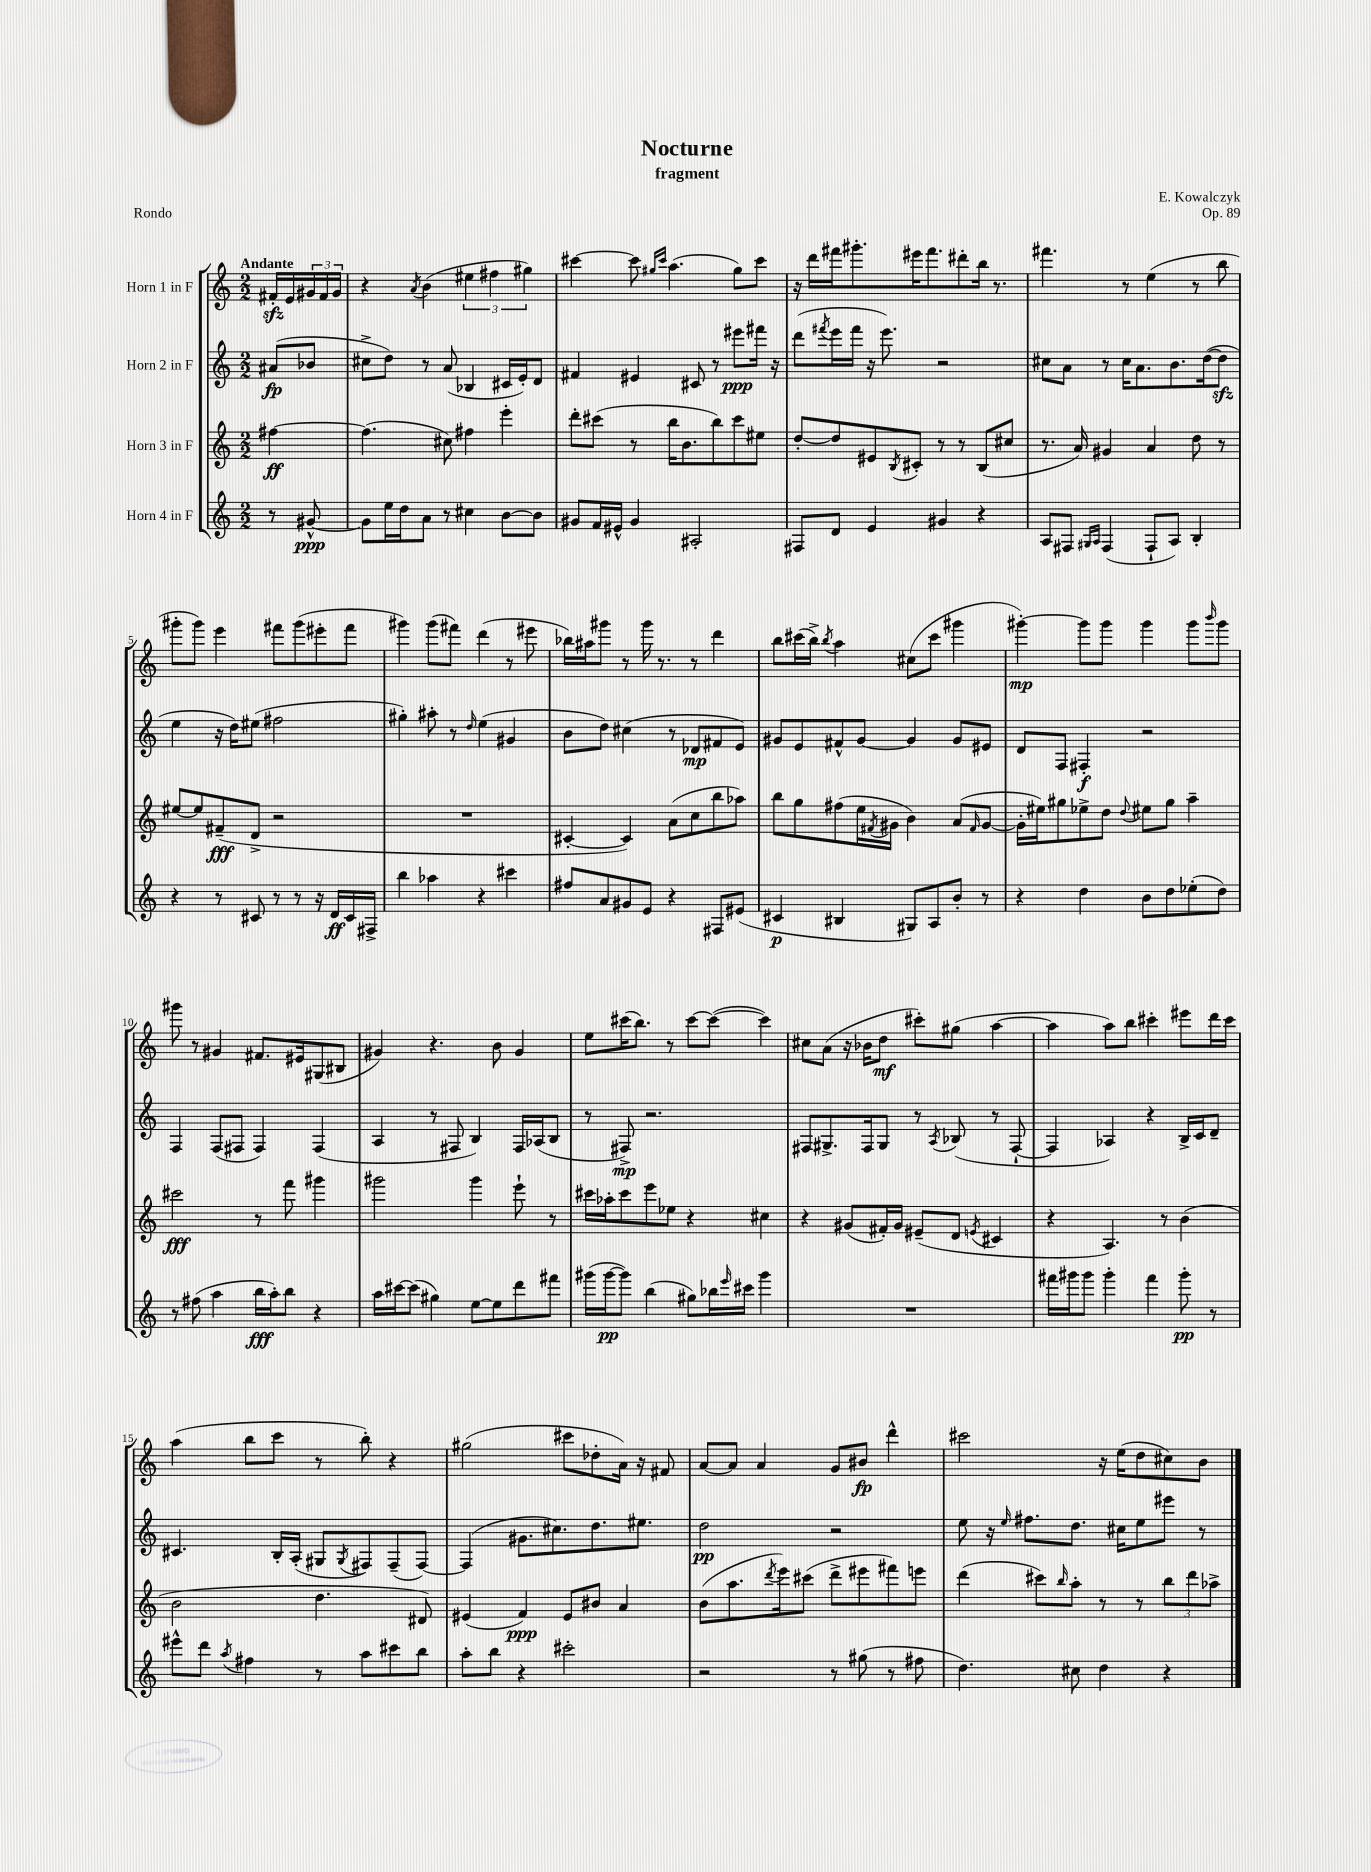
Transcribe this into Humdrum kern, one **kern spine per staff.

**kern	**kern	**kern	**kern
*staff4	*staff3	*staff2	*staff1
*clefG2	*clefG2	*clefG2	*clefG2
*k[]	*k[]	*k[]	*k[]
*M2/2	*M2/2	*M2/2	*M2/2
8r	[4ff#	(8a#	16f#'
.	.	.	16e
[8g#^^	.	8b-	24g#
.	.	.	24f#
.	.	.	24g#
=	=	=	=
8g#]	(4.ff#]	8cc#^	4r
16ee	.	8dd)	.
16dd	.	.	.
.	.	.	8qa
8a	.	8r	(4b
8r	8cc#)	(8a	.
4cc#	4ff#	4B-	6ee#
.	.	.	6ff#
[8b	4eee'	16c#	.
.	.	16e')	.
.	.	.	6gg#)
8b]	.	8d	.
=	=	=	=
8g#	8ddd'	4f#	[4ccc#
16f	(8ccc#	.	.
16e#^^	.	.	.
4g#	8r	4e#	8ccc#]
.	.	.	16qqgg#
.	.	.	16qqccc#
.	16bb	.	(4.aa
.	8.b	.	.
2A#'	.	8c#	.
.	8bb)	8r	.
.	8ccc#	8eee#	8gg#)
.	8ee#	16fff#	8ccc#
.	.	16r	.
=	=	=	=
8F#	[8dd'	(8ddd	16r
.	.	.	16ddd
.	.	8qfff#	.
8d	8dd]	16eee	16fff#
.	.	16fff#	8.ggg#'
4e	8e#	16r	.
.	.	8.eee)	.
.	8qB	.	.
.	8c#'	.	16eee#
.	.	.	8.fff#
4g#	8r	2r	.
.	8r	.	8ddd#'
4r	(8B	.	16bb
.	.	.	8.r
.	8cc#	.	.
=	=	=	=
8A	8.r	8cc#	4.fff#
8F#	.	8a	.
.	16a)	.	.
16qqG#	.	.	.
16qqA	.	.	.
(4F#	4g#	8r	.
.	.	16cc#	8r
.	.	8.a	.
8F#`	4a	.	(4ee
8A)	.	8.b	.
4B'	8dd	.	8r
.	.	([16dd	.
.	8r	8dd]	8bb
=	=	=	=
4r	[8ee#	4ee	8ggg#'
.	8ee#]	.	8ggg#)
8r	(8f#~	16r	4eee
.	.	16dd)	.
8c#	8d^	(8ee#	.
8r	2r	2ff#	8fff#
8r	.	.	(8ggg#
16r	.	.	8eee#'
16d	.	.	.
16c#	.	.	8fff#
16F#^	.	.	.
=	=	=	=
4bb	1r	4gg#')	4ggg#)
4aa-	.	8aa#'	(8ggg#
.	.	8r	8fff#)
.	.	16qqdd	.
4r	.	(4ee	(4ddd
4ccc#	.	4g#	8r
.	.	.	8eee#
=	=	=	=
8ff#	[4c#'	8b	16bb-)
.	.	.	16aa#
8a	.	8dd)	8ggg#
8g#	4c#])	(4cc#	8r
8e	.	.	16ggg#
.	.	.	8.r
4r	(8a	8r	.
.	8cc	8d-	8r
8F#	8bb	8f#	4ddd
(8e#	8aa-)	8e)	.
=	=	=	=
4c#	8bb	8g#	8bb
.	8gg	8e	(16ccc#
.	.	.	16bb^)
.	.	.	8qbb
4B#	(8ff#	8f#^^	4aa
.	16ee	[8g#	.
.	8qf#	.	.
.	16g#	.	.
8G#)	4b)	4g#]	(8cc#
8A	.	.	8ccc#
8b'	(8a	8g#	4ggg#
.	16qqf#	.	.
8r	[8g#	8e#	.
=	=	=	=
4r	16g#']	8d	[4ggg#')
.	16ee#)	.	.
.	8gg#	8F	.
4dd	8ee-^	4F#'	8ggg#]
.	8dd	.	8ggg#
.	8qqdd	.	.
8b	8ee#	2r	4ggg#
8dd	8gg#	.	.
(8ee-'	4aa~	.	8ggg#
.	.	.	16qqbbb
8dd)	.	.	8ggg#
=	=	=	=
8r	2ccc#	4F	8ggg#
(8ff#	.	.	8r
4aa	.	(8F	4g#
.	.	8F#	.
16bb	8r	4F#)	8.f#
16aa')	.	.	.
8bb	8fff	.	.
.	.	.	16e#
4r	4ggg#	(4F#	(8G#
.	.	.	8B#
=	=	=	=
16aa	2ggg#	4A	4g#)
[16ccc#	.	.	.
(8ccc#]	.	.	.
4gg#)	.	8r	4.r
.	.	8F#	.
[8ee	4ggg#	4B)	.
8ee]	.	.	8b
8ddd	8eee`	16F#	4g#
.	.	(16A-	.
8fff#	8r	8B	.
=	=	=	=
(16ggg#	16ccc#	8r	8ee
[16ggg#	16aa-'	.	.
8ggg#])	8ccc#	8F#^)	(16ccc#
.	.	.	8.bb)
(4bb	8eee	2.r	.
.	8ee-	.	8r
8gg#)	4r	.	[8ccc#
16bb-	.	.	(8ccc#_
16qqeee	.	.	.
16ccc#	.	.	.
4ggg#	4cc#	.	4ccc#])
=	=	=	=
1r	4r	8F#	8cc#
.	.	8.G#^	(8a
.	(8g#	.	16r
.	.	16F#	16b-
.	16f#')	8G#	8dd
.	16g#	.	.
.	(8e#~	8r	8ccc#')
.	.	8qA	.
.	8d	(8B-	(8gg#
.	8qe	.	.
.	4c#	8r	[4aa
.	.	[8F#`	.
=	=	=	=
16fff#	4r	4F#]	4aa]
16ggg#	.	.	.
8ggg#	.	.	.
4ggg#'	4.A)	4A-)	8aa)
.	.	.	8bb
4fff#	.	4r	4ccc#'
.	8r	.	.
8ggg#'	(4b	16B^	8eee#
.	.	16c	.
8r	.	8d~	16ddd
.	.	.	16ccc#
=	=	=	=
8eee#^^	2b	4.c#	(4aa
8ddd	.	.	.
8qaa	.	.	.
4ff#	.	.	8bb
.	.	16B'	8ccc
.	.	(16A'	.
8r	4.dd	8G#	8r
.	.	8qG#	.
8aa	.	8F#)	8bb')
8ccc#	.	(8F#~	4r
8bb	8d#)	[8F#)	.
=	=	=	=
8aa'	(4e#	(4F#]	(2gg#
8bb	.	.	.
4r	4f)	8.g#	.
.	.	8.cc#)	.
2ccc#'	8e#	.	8ccc#
.	8b#	8.dd	8dd-'
.	4a	.	16a)
.	.	8.ee#	16r
.	.	.	8f#
=	=	=	=
2r	(8b	2dd	[8a
.	8.aa	.	8a]
.	.	.	4a
.	8qddd	.	.
.	16eee)	.	.
.	(8ccc#	.	.
8r	8ddd^	2r	8g
(8gg#	8eee#	.	8b#
8r	8fff#)	.	4ddd^^
8ff#	8eee	.	.
=	=	=	=
4.dd)	(4ddd	8ee	2ccc#
.	.	16r	.
.	.	16qqee	.
.	.	8.ff#	.
.	8ccc#)	.	.
.	16qqbb	.	.
8cc#	8aa'	8.dd	.
4dd	8r	.	16r
.	.	16cc#	(16ee
.	8r	8ee	8dd
4r	12bb	8eee#	8cc#)
.	12ddd	.	.
.	.	8r	8b
.	12aa-^	.	.
==	==	==	==
*-	*-	*-	*-
